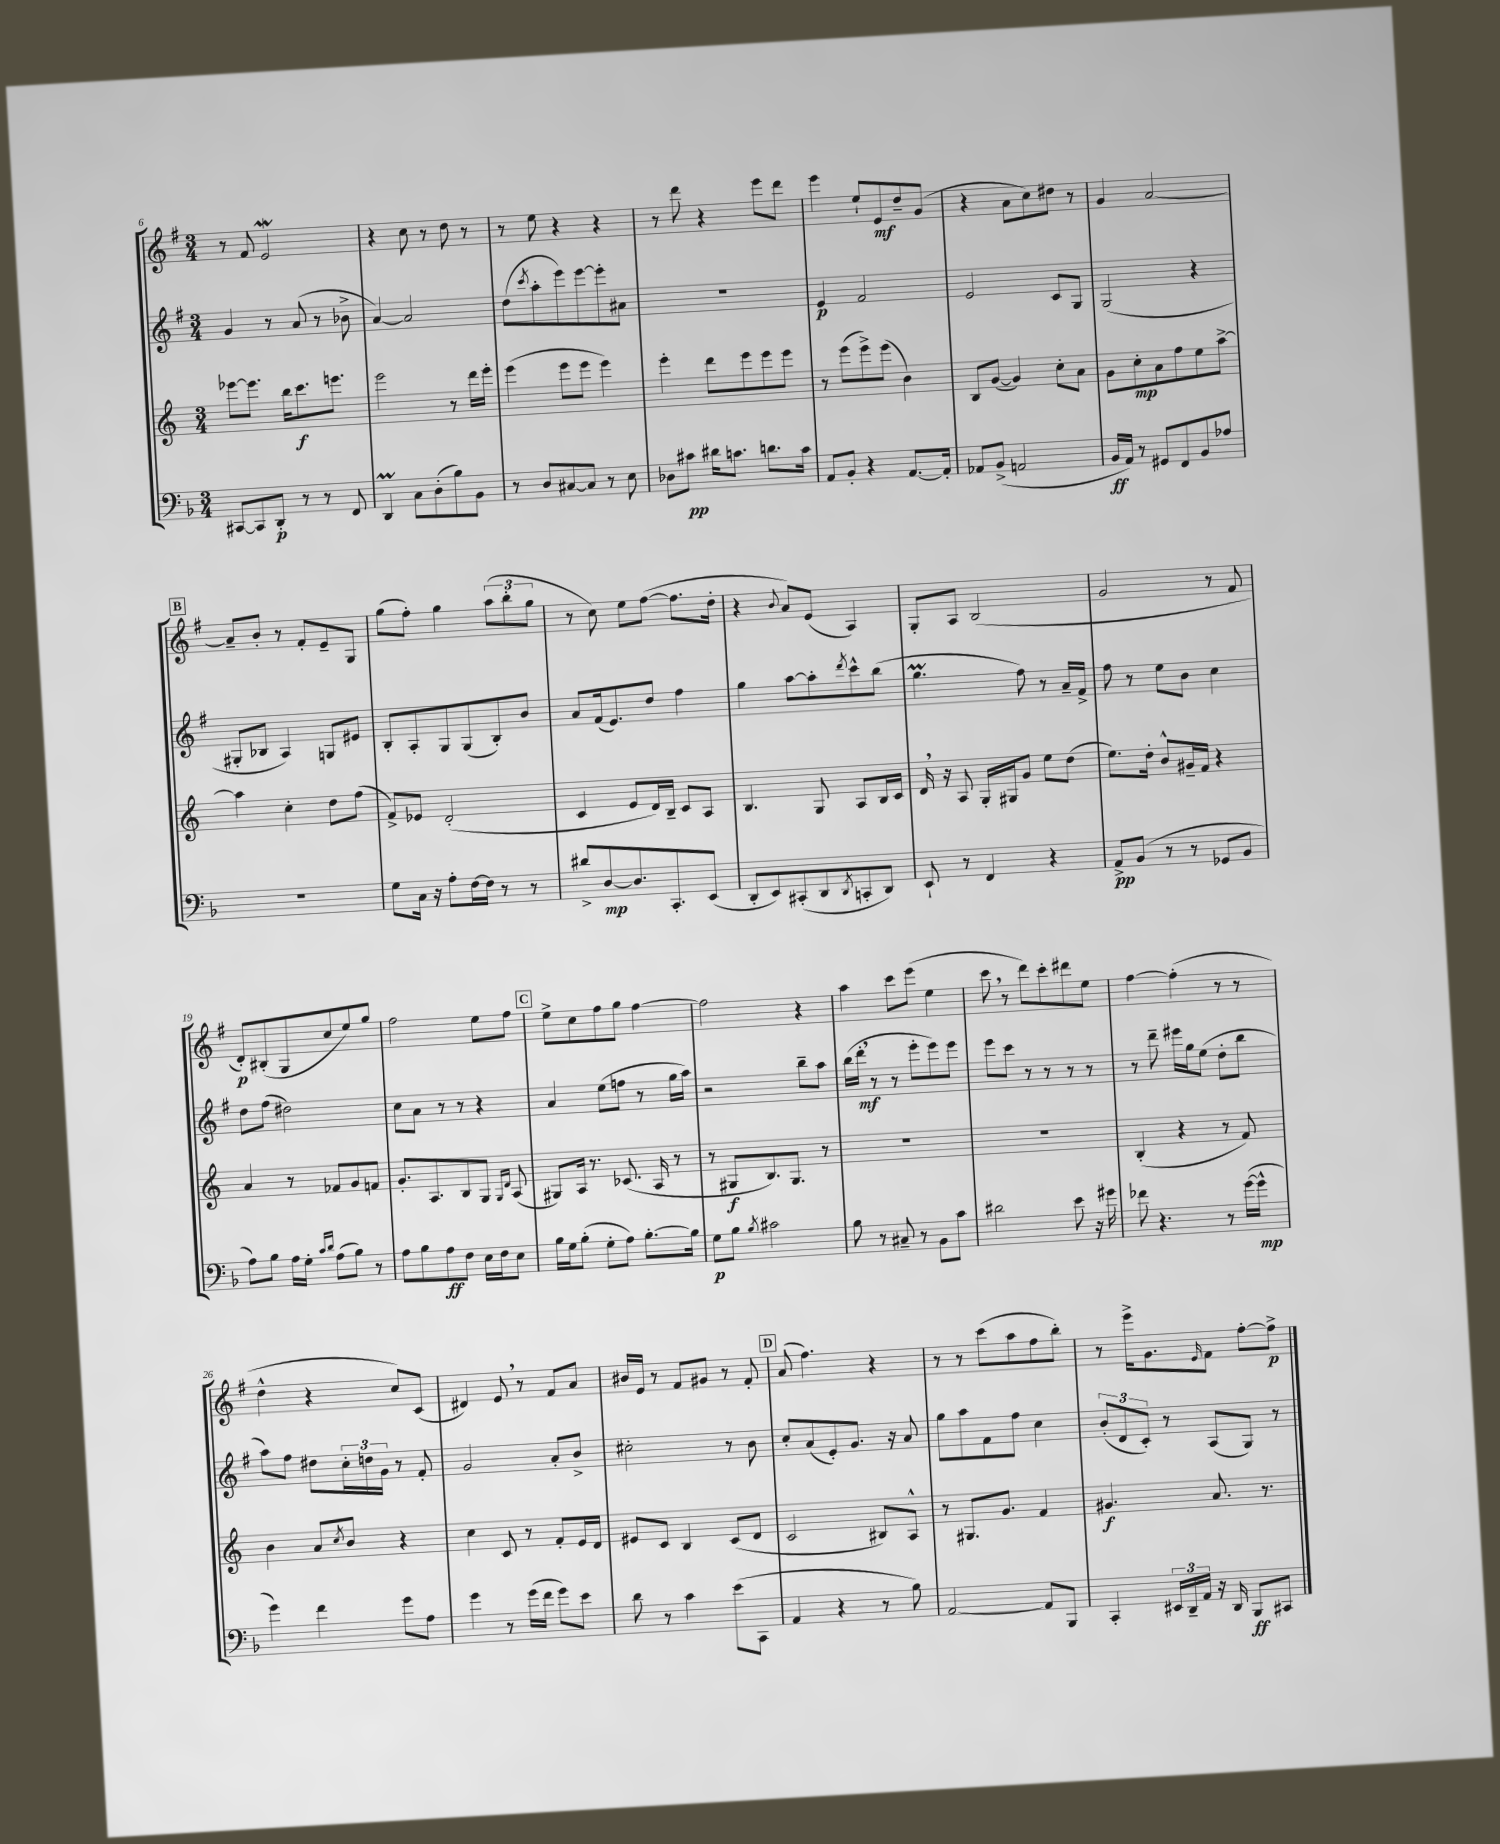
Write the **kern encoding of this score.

**kern	**kern	**kern	**kern
*staff4	*staff3	*staff2	*staff1
*clefF4	*clefG2	*clefG2	*clefG2
*k[b-]	*k[]	*k[f#]	*k[f#]
*M3/4	*M3/4	*M3/4	*M3/4
[8CC#	[8eee-	4g	8r
8CC#]	8.eee-]	.	8f#
8DD'	.	8r	2e
.	16bb	.	.
8r	8.ccc	(8a	.
8r	.	8r	.
.	8.eee	.	.
8FF	.	8b-^	.
=	=	=	=
4DD	2eee	[4a)	4r
8C	.	2a]	8cc
(8D'	.	.	8r
8B-)	8r	.	8dd
8BB-	16ddd	.	8r
.	16eee'	.	.
=	=	=	=
8r	(4eee	(8dd	8r
.	.	8qccc	.
8D	.	8aa'	8ee
[8C#	8eee	8eee)	4r
8C#]	8eee	[8eee	.
8r	4eee)	8eee']	4r
8E	.	8a#	.
=	=	=	=
8D-	4eee'	2.r	8r
8c#	.	.	8ddd
16d#	8ddd	.	4r
8.c	.	.	.
.	8eee	.	.
8.d	8eee	.	8eee
.	8eee	.	8ddd
16c	.	.	.
=	=	=	=
8AA	8r	4e	4eee
8BB-'	(8eee	.	.
4r	8eee^)	2f#	8ee`
.	(8eee	.	8e
[8.AA	4b)	.	8dd~
.	.	.	(8g
16AA']	.	.	.
=	=	=	=
8AA-	8B	2e	4r
(8BB-^	([8g	.	.
2AA	4g])	.	8a
.	.	.	8cc)
.	8cc'	8c	8dd#
.	8a	8G	8r
=	=	=	=
16BB-	8g	(2G	4g
16AA)	.	.	.
8r	8cc'	.	.
8GG#	8a	.	[2a
8FF	8ff	.	.
8BB-	8ee	4r	.
8A-	[8aa^	.	.
=	=	=	=
2.r	4aa]	8G#'	8a~]
.	.	8B-	8b'
.	4cc'	4A)	8r
.	.	.	8f#'
.	8dd	8G	8e~
.	(8ff	8e#	8G
=	=	=	=
8G	8f^)	8B'	(8gg
16C	8e-	8A'	8ff#')
16r	.	.	.
8A'	(2d'	8G	4gg
[16F	.	(8G	.
16F]	.	.	.
8r	.	8B')	(12aa
.	.	.	12bb'
8r	.	8b	.
.	.	.	12gg
=	=	=	=
8d#^	4c	8a	8r
[8D	.	(16f#	8cc)
.	.	8.e)	.
8.D]	8e	.	8ee
.	16d)	8dd	([8ff#
8.CC'	16B~	.	.
.	8c	4ff#	8.ff#]
(8EE	8A	.	.
.	.	.	16dd'
=	=	=	=
8DD'	4.B	4gg	4r
8EE)	.	.	.
.	.	.	8qqb
(8CC#'	.	[8aa	8a)
8DD	8G	8aa']	(8e
8qDD	.	8qddd	.
8CC'	8A	8ccc^^	4A)
8DD)	16B	(8bb	.
.	16c	.	.
=	=	=	=
8EE`	16d	4.gg	8G'
.	16r	.	.
8r	8A	.	8A
4FF	16G'	.	(2B
.	16G#	.	.
.	8g	8ff#)	.
4r	8ee	8r	.
.	(8dd	16a~	.
.	.	16f#^	.
=	=	=	=
8AA^	8.ee)	8ff#	2g
(8BB-	.	8r	.
.	16dd'	.	.
8r	8b^^	8ee	.
8r	16g#~	8b	.
.	16f	.	.
8GG-	4r	4cc	8r
8BB-	.	.	8f#
=	=	=	=
8A)	4a	8dd	8d')
8B-	.	(8ff#	(8B#'
16A	8r	2dd#)	8G
16G'	.	.	.
16qqc	.	.	.
16qqd	.	.	.
(8A	8f-	.	8cc
8B-)	8g	.	8ee)
8r	8f	.	8gg
=	=	=	=
8A	8.g'	8cc	2ff#
8B-	.	8a	.
.	8.A	.	.
8A	.	8r	.
8F	8B	8r	.
16E	8G	4r	8ee
16F	.	.	.
.	16qqG	.	.
.	16qqd	.	.
8E	(8A	.	8ff#
=	=	=	=
16B-	8G#)	4a	8ee^
16G	.	.	.
(8B-'	16A	.	8cc
.	8.r	.	.
8G'	.	(8ee	8ff#
8A)	(8.c-	8ff	8gg
[8.B-'	.	8r	[4ff#
.	16A	.	.
.	8r	16gg	.
16B-]	.	16aa)	.
=	=	=	=
8G	8r	2r	2ff#]
8B-	8G#	.	.
8qB-	.	.	.
2c#	8.B)	.	.
.	8.G#	.	.
.	.	8bb~	4r
.	8r	8aa	.
=	=	=	=
8B-	2.r	(16bb	4aa
.	.	16ddd'	.
8r	.	8r	.
8C#~	.	8r	8ccc
8r	.	8eee'	(8eee
8BB-	.	8eee)	4ee
8c	.	8eee	.
=	=	=	=
2d#	2.r	8eee	8ccc
.	.	8ccc	8r
.	.	8r	8ddd)
.	.	8r	8ccc'
8e	.	8r	8ddd#
16r	.	8r	8ee
16g#	.	.	.
=	=	=	=
8f-	(4B'	8r	[4ff#
4.r	.	8ddd~	.
.	4r	16eee#	(4ff#']
.	.	16gg	.
.	.	(8ee	.
8r	8r	8dd'	8r
([16g	8f)	8bb	8r
16g^^]	.	.	.
=	=	=	=
4g)	4b	8aa)	4dd^^
.	.	8ff#	.
4f	8a	8dd#	4r
.	8qcc	.	.
.	8b	24cc'	.
.	.	24dd	.
.	.	24g	.
8g	4r	8r	8cc)
8A	.	8f#'	(8c
=	=	=	=
4g	4cc	2g	4d#)
8r	8c	.	8e
(16g	8r	.	8r
16f	.	.	.
8g)	8f'	8a'	8f#
8e	16e	8b^	8a
.	16d	.	.
=	=	=	=
8d	8e#	2cc#'	16b#
.	.	.	16e
8r	8c	.	8r
4c	4B	.	8f#
.	.	.	8g#
(8e	(8c	8r	8r
8CC	8d	8b	8f#'
=	=	=	=
4AA	2c	8cc'	(8a
.	.	(8a	4.ff#)
4r	.	8e')	.
.	.	8.g	.
8r	8B#)	.	4r
.	.	16r	.
8B-)	8A^^	8a	.
=	=	=	=
[2AA	8r	8gg	8r
.	8.G#	8aa	8r
.	.	8f#	(8ccc
.	8.g	.	.
.	.	8ff#	8aa
8AA]	4f	4cc	8ff#
8BBB-	.	.	8bb')
=	=	=	=
4CC'	4.g#	(12b'	8r
.	.	12d	.
.	.	.	16eee^
.	.	12c')	.
.	.	.	8.g
24EE#	.	8r	.
24DD~	.	.	.
24AA	.	.	.
.	.	.	16qqe
16r	8.a	(8A	8f#
16DD	.	.	.
8BBB-	.	8G)	[8ff#'
.	8.r	.	.
8CC#	.	8r	8ff#^]
==	==	==	==
*-	*-	*-	*-
